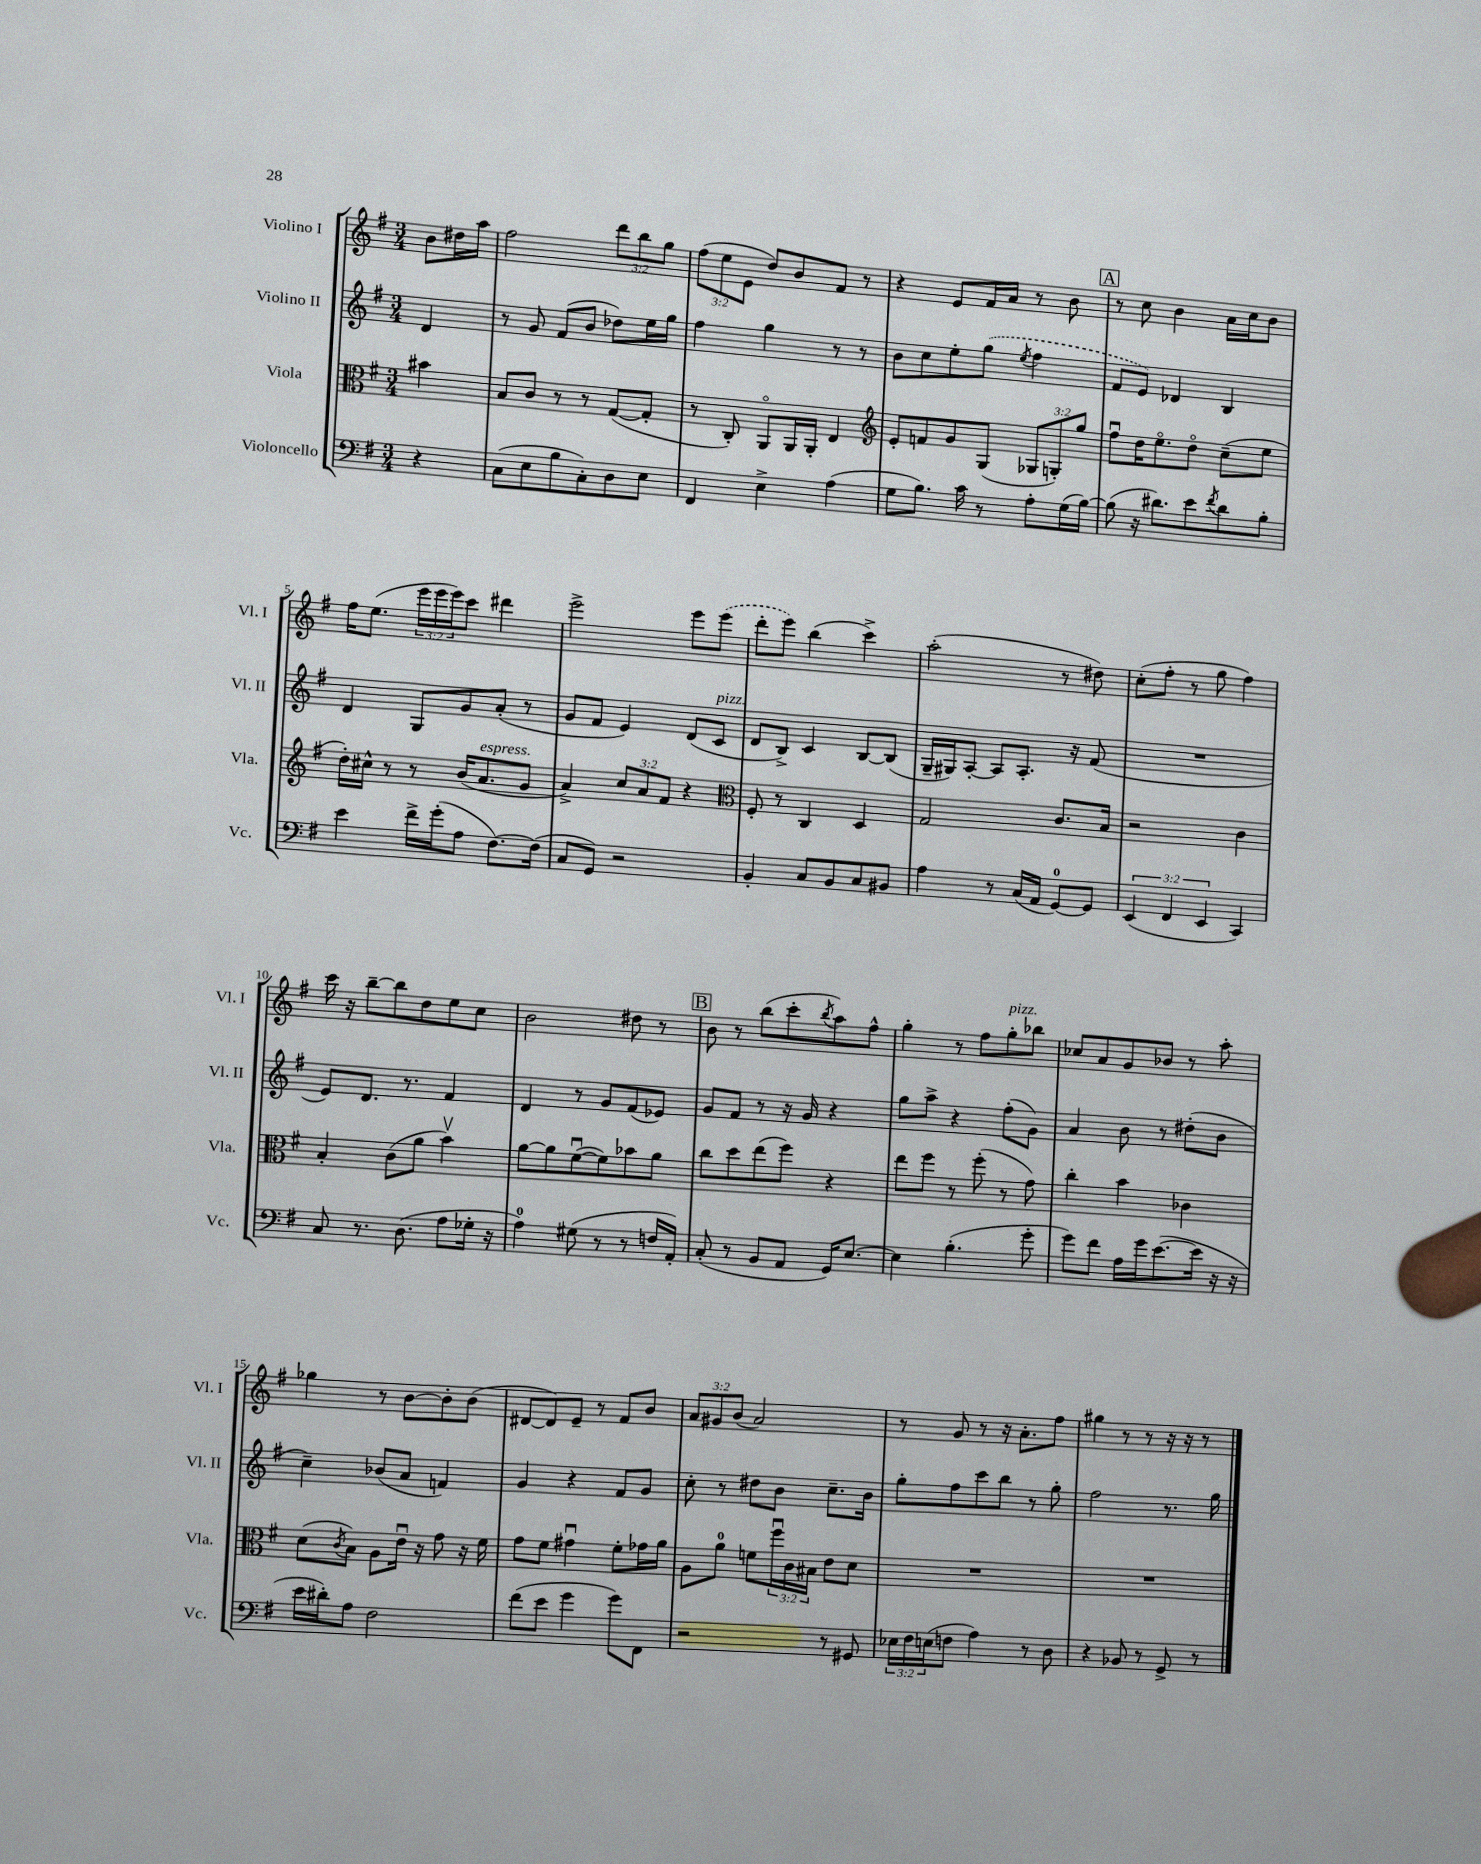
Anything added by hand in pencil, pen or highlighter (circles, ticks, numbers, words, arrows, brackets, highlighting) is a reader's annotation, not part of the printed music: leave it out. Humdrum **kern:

**kern	**kern	**kern	**kern
*part4	*part3	*part2	*part1
*staff4	*staff3	*staff2	*staff1
*I"Violoncello	*I"Viola	*I"Violino II	*I"Violino I
*I'Vc.	*I'Vla.	*I'Vl. II	*I'Vl. I
*clefF4	*clefC3	*clefG2	*clefG2
*k[f#]	*k[f#]	*k[f#]	*k[f#]
*M3/4	*M3/4	*M3/4	*M3/4
=	=	=	=
4r	4b#X\	4d/	8b\L
.	.	.	16dd#X\L
.	.	.	16aa\JJ
=1	=1	=1	=1
(8C\L	8B/L	8r	2ff#\
8E\	8c/J	8g/	.
8B\	8r	(8f#/L	.
8C'\)	8r	8b/J	.
8D\	([8G/L	8dd-X\L)	12ddd\L
.	.	.	12bb\
8E\J	8G'/J]	16ee\L	.
.	.	.	12gg\J
.	.	16gg\JJ	.
=2	=2	=2	=2
4FF#/	8r	4ff#\	(12ff#\L
.	.	.	12ee\
.	8C'/)	.	.
.	.	.	12e\J
4E^\	8AA/L	4gg\	8dd/L)
.	16AA/L	.	8b/
.	16AA'/JJ	.	.
(4A\	4E/	8r	8f#/J
.	.	8r	8r
=3	=3	=3	=3
*	*clefG2	*	*
8G\L	8e'/L	8b\L	4r
8.B\J)	8fn/	8cc\	.
.	8g/	8ee'\	8e/L
16c\	.	.	.
8r	(8G/J	(8gg\J	16f#/L
.	.	.	16a/JJ
.	.	8qee/	.
8A'\L	12G-X/L	4ff#\	8r
.	12Gn'/)	.	.
(16G\L	.	.	8b\
.	12gg/J	.	.
[16B\JJ)	.	.	.
!!LO:REH:place=s1:t=A
=4	=4	=4	=4
(8B\]	8ff#u\L	8f#/L	8r
16r	16dd\K	8e/J)	8cc\
8.d#X\L)	8.ee\	.	.
.	.	4d-X/	4b\
8e\	8dd\J	.	.
8qf#/	.	.	.
8d#\	(8cc~\L	4B/	16a\LL
.	.	.	16cc\J
8B'\J	8ee\J	.	8b\J
!!LO:LB:g=z
=5	=5	=5	=5
4e\	16dd'\LL)	4d/	16ff#\KL
.	16cc#X^^\JJ	.	(8.ee\J
.	8r	.	.
16f#^\LL	8r	8G/L	24eee\LL
.	.	.	24eee\
(16g'\J	.	.	.
.	.	.	24eee\J)
8A\J	(16b/KL	8g/	8ccc\J
!	!LO:TX:a:i:t=espress.	!	!
.	8.a/	.	.
[8.F#\L)	.	(8a'/J	4ddd#X\
.	8g/J	8r	.
(16F#\Jk]	.	.	.
=6	=6	=6	=6
8C/L	4a^/)	8g/L	2eee^\
8GG/J)	.	8f#/J	.
2r	12cc/L	4e/)	.
.	12a/	.	.
.	12f#/J	.	.
.	4r	(8d/L	8eee\L
!	!	!LO:TX:a:i:t=pizz.	!
.	.	8c/J	(8eee\J
=7	=7	=7	=7
*	*clefC3	*	*
4BB'/	8F#'/	8d/L	8ddd'\L
.	8r	8B^/J)	8eee\J)
8C/L	4C/	4c/	(4bb\
8BB/	.	.	.
8C/	4D/	[8B/L	4ccc^\)
8BB#X/J	.	(8B/J]	.
=8	=8	=8	=8
4A\	2G/	16G~/LL	(2aa'\
.	.	16G#X/J)	.
.	.	[8A'/J	.
8r	.	8A/L]	.
(16C/LL	.	8.A'/J	.
16AA/JJ	.	.	.
[8GG/L)	8.c/L	.	8r
.	.	16r	.
8GG/J]	.	(8f#/	8dd#X\)
.	16B/Jk	.	.
=9	=9	=9	=9
(6EE/	2r	2.r	(8cc'\L
.	.	.	8ff#'\J
6FF#/	.	.	.
.	.	.	8r
6EE/	.	.	.
.	.	.	8gg\
4CC/)	4c\	.	4ff#\)
!!LO:LB:g=z
=10	=10	=10	=10
8C/	4B'/	8e/L)	16ccc\
.	.	.	16r
8.r	.	8.d/J	[8bb~\L
.	(8c\L	.	8bb\]
(8.D\	.	8.r	.
.	8a\J	.	8dd\
8A\L	4bv\)	4f#/	8ee\
16G-X'\Jk	.	.	8cc\J
16r	.	.	.
=11	=11	=11	=11
4A\)	[8a\L	4d/	2b\
.	8a\]	.	.
(8G#X\	([8f#u\	8r	.
8r	8f#\])	8g/L	.
8r	8b-X\	(8f#/	8dd#X\
16Fn/LL	8a\J	8e-X/J)	8r
16AA'/JJ)	.	.	.
!!LO:REH:place=s1:t=B
=12	=12	=12	=12
(8C'/	8cc\L	8g/L	8b\
8r	8dd\	8f#/J	8r
8BB/L	(8ee\	8r	(8bb\L
8AA/J	8ff#\J)	16r	8ccc'\
.	.	16g/	.
.	.	.	8qbb/
16GG/KL)	4r	4r	8aa\)
[8.E/J	.	.	.
.	.	.	8ff#^^\J
=13	=13	=13	=13
4E\]	8ee\L	8gg\L	4gg'\
.	8ff#\J	8aa^\J	.
(4.B'\	8r	4r	8r
.	(8ff#'\	.	8ff#\L
!	!	!	!LO:TX:a:i:t=pizz.
.	8r	(8ff#'\L	8gg'\
8g'\	8g\)	8g\J)	8bb-X\J
=14	=14	=14	=14
8g\L)	4cc'\	4a/	8cc-X/L
8f#\J	.	.	8a/
16A\LL	4b\	8b\	8g/
16g\J	.	.	.
([8.e\	.	8r	8b-X/J
.	4c-X\	(8dd#X'\L	8r
16e\Jk]	.	.	.
16r	.	8b\J	8aa'\
16r	.	.	.
!!LO:LB:g=z
=15	=15	=15	=15
16e\LL	(8d\L	4cc~\)	4gg-X\
16d#X'\J)	.	.	.
.	8qc/	.	.
8A\J	8B\J)	.	.
2F#\	8A\L	(8b-X/L	8r
.	16eu\Jk	8a/J	[8b\L
.	16r	.	.
.	8g\	4fn/)	8b'\]
.	16r	.	(8b\J
.	16f#\	.	.
=16	=16	=16	=16
(8f#\L	8g\L	4g/	[8d#X/L
8e\J	8f#\J	.	8d#/])
4g\	4g#Xu\	4r	8e~/J
.	.	.	8r
8g\L)	8f#'\L	8f#/L	8f#/L
8FF#\J	16g-X\L	8g/J	8b/J
.	16a\JJ	.	.
=17	=17	=17	=17
2r	8A\L	8cc'\	12a/L
.	.	.	12g#X/
.	8a\J	8r	.
.	.	.	(12b/J
.	8fn\L	8dd#X\L	2a/)
.	24ff#u\L	8b\J	.
.	24c\	.	.
.	24B#X\JJ	.	.
8r	8e\L	8.cc~\L	.
8GG#X/	8d\J	.	.
.	.	16b\Jk	.
=18	=18	=18	=18
24E-X\LL	2.r	8gg'\L	8r
24F#\	.	.	.
(24En\J	.	.	.
8Fn\J	.	8ff#\	8g/
4A\)	.	8ccc\	8r
.	.	8bb\J	16r
.	.	.	8.a'\L
8r	.	8r	.
8D\	.	8gg'\	8ff#\J
=19	=19	=19	=19
4r	2.r	2ff#\	4gg#X\
8BB-X/	.	.	8r
8r	.	.	8r
8GG^/	.	8.r	16r
.	.	.	16r
8r	.	.	8r
.	.	16gg\	.
==	==	==	==
*-	*-	*-	*-
